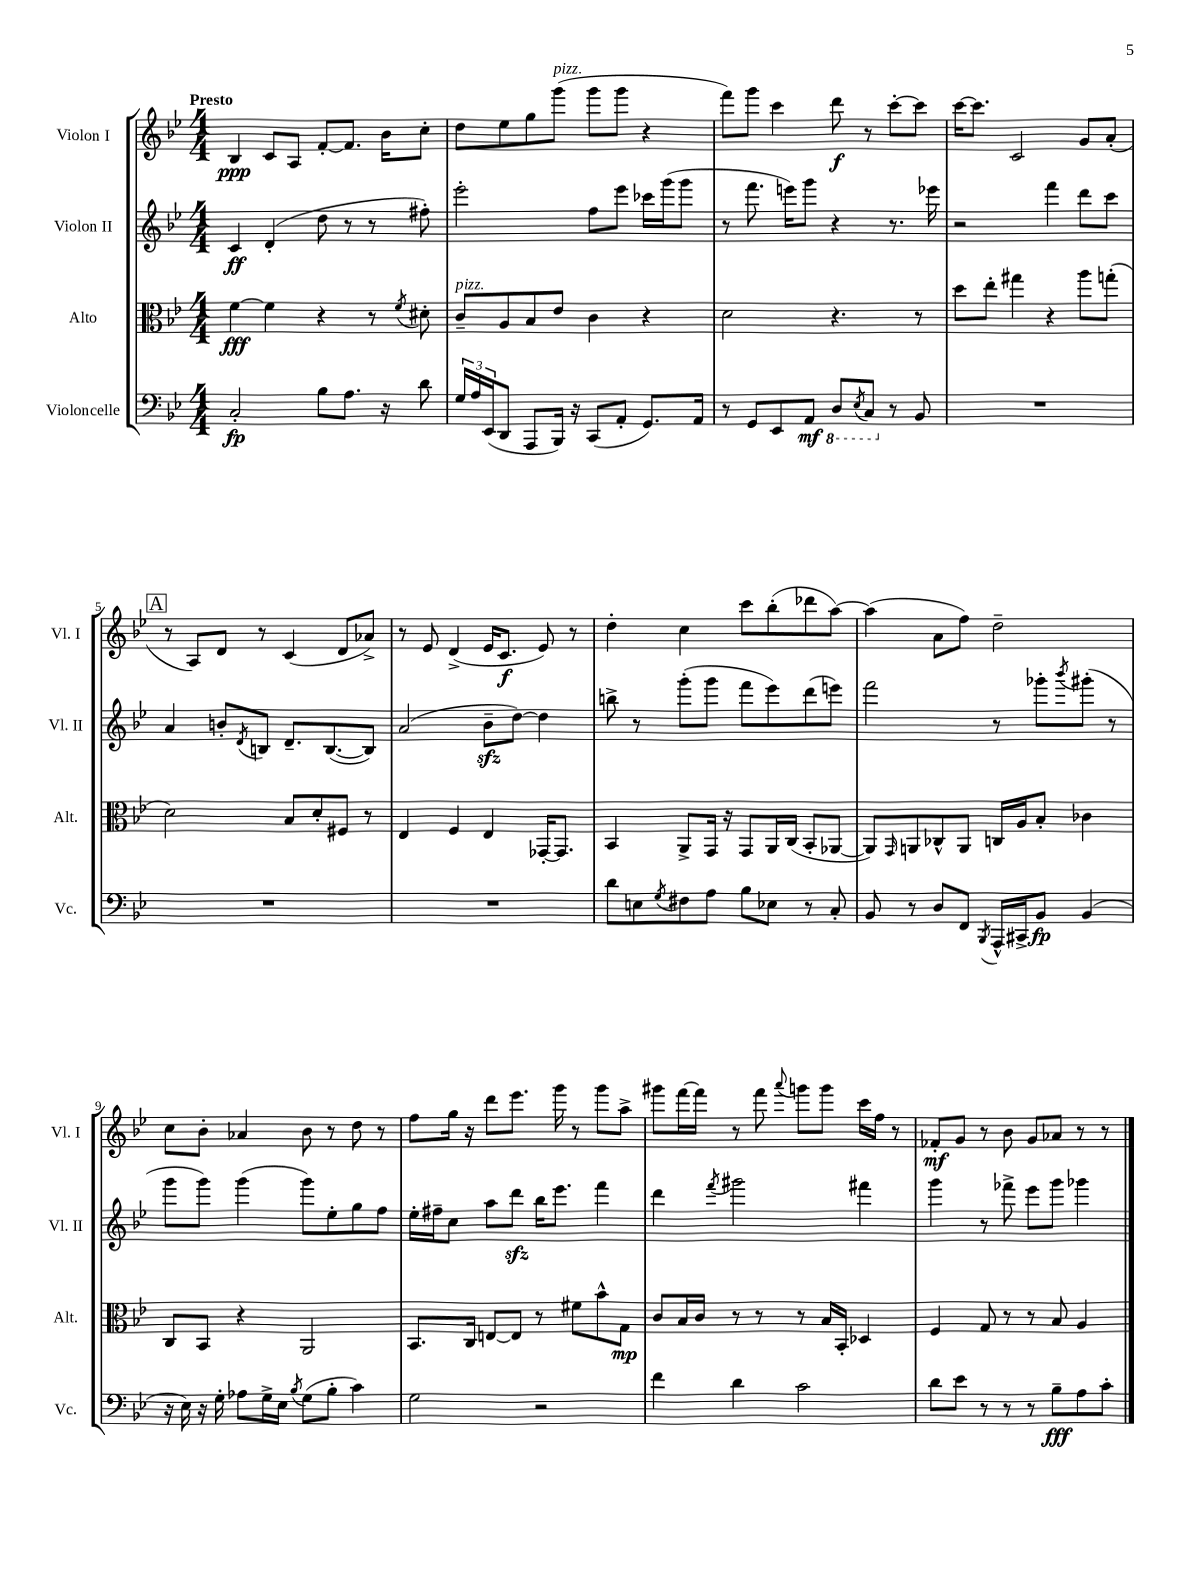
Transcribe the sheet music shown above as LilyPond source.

<<
\new StaffGroup <<
\new Staff = "s0" \with { instrumentName = "Violon I" shortInstrumentName = "Vl. I" } {
    \clef treble \key bes \major \numericTimeSignature \time 4/4 \tempo "Presto"
    bes4\ppp c'8 a8 f'8~-. f'8. bes'16 c''8-. |
    d''8 ees''8 g''8 g'''8^\markup { \italic "pizz." }( g'''8 g'''8 r4 |
    f'''8) g'''8 c'''4 d'''8\f r8 c'''8~-. c'''8 |
    c'''16~ c'''8. c'2 g'8 a'8-.( |
    \mark \markup { \box "A" } r8 a8) d'8 r8 c'4( d'8 aes'8->) |
    r8 ees'8 d'4->( ees'16 c'8.\f ees'8) r8 |
    d''4-. c''4 c'''8 bes''8-.( des'''8 a''8~) |
    a''4( a'8 f''8) d''2-- |
    c''8 bes'8-. aes'4 bes'8 r8 d''8 r8 |
    f''8 g''16 r16 d'''8 ees'''8. g'''16 r8 g'''8 a''8-> |
    gis'''8 f'''16~ f'''16 r8 f'''8 \appoggiatura { a'''8 } g'''8 g'''8 c'''16 f''16 r8 |
    fes'8-.\mf g'8 r8 bes'8 g'8 aes'8 r8 r8 \bar "|." |
}
\new Staff = "s1" \with { instrumentName = "Violon II" shortInstrumentName = "Vl. II" } {
    \clef treble \key bes \major \numericTimeSignature \time 4/4
    c'4\ff d'4-.( d''8 r8 r8 fis''8-.) |
    ees'''2-. f''8 ees'''8 ces'''16 g'''16( g'''8 |
    r8 f'''8. e'''16) g'''8 r4 r8. ees'''16 |
    r2 f'''4 d'''8 c'''8 |
    \mark \markup { \box "A" } a'4 b'8-. \acciaccatura { d'8 } b8 d'8.-- b8.~( b8) |
    a'2( bes'8--\sfz d''8~) d''4 |
    b''8-> r8 g'''8-.( g'''8 f'''8 ees'''8) d'''8( e'''8) |
    f'''2 r8 ges'''8-. \acciaccatura { bes'''8 } gis'''8-.( r8 |
    g'''8 g'''8) g'''4( g'''8) ees''8-. g''8 f''8 |
    ees''16-. fis''16-- c''8 a''8 d'''8\sfz bes''16 ees'''8. f'''4 |
    d'''4 \acciaccatura { f'''8 } gis'''2 fis'''4 |
    g'''4 r8 fes'''8-> ees'''8 g'''8 ges'''4 \bar "|." |
}
\new Staff = "s2" \with { instrumentName = "Alto" shortInstrumentName = "Alt." } {
    \clef alto \key bes \major \numericTimeSignature \time 4/4
    f'4~\fff f'4 r4 r8 \acciaccatura { f'8 } dis'8-. |
    c'8--^\markup { \italic "pizz." } a8 bes8 ees'8 c'4 r4 |
    d'2 r4. r8 |
    d''8 ees''8-. gis''4 r4 a''8 g''8-.( |
    \mark \markup { \box "A" } d'2) bes8 d'8-. fis8 r8 |
    ees4 f4 ees4 ges,16~-. ges,8. |
    bes,4 a,8-> g,16 r16 g,8 a,16 c16( bes,8-. aes,8~ |
    aes,8) \grace { g,16 } a,8 ces8-^ a,8 c16 a16 bes8-. ces'4 |
    c8 bes,8 r4 a,2 |
    bes,8. c16 e8~ e8 r8 fis'8 bes'8-^ g8\mp |
    c'8 bes16 c'16 r8 r8 r8 bes16 bes,16-. des4 |
    f4 g8 r8 r8 bes8 a4 \bar "|." |
}
\new Staff = "s3" \with { instrumentName = "Violoncelle" shortInstrumentName = "Vc." } {
    \clef bass \key bes \major \numericTimeSignature \time 4/4
    c2-.\fp bes8 a8. r16 d'8 |
    \tuplet 3/2 { g16 a16 ees,16( } d,8 a,,8 bes,,16) r16 c,8( a,8-. g,8.) a,16 |
    r8 g,8 ees,8 a,8\mf \ottava #-1 d,8 \acciaccatura { ees,8 } c,8 \ottava #0 r8 bes,8 |
    R1 |
    \mark \markup { \box "A" } R1 |
    R1 |
    d'8 e8 \acciaccatura { g8 } fis8 a8 bes8 ees8 r8 c8-. |
    bes,8 r8 d8 f,8 \acciaccatura { bes,,8 } a,,16-^ cis,16-> bes,8\fp bes,4( |
    r16 ees16) r16 g16-. aes8 g16-> ees16 \acciaccatura { bes8 } g8( bes8-. c'4) |
    g2 r2 |
    f'4 d'4 c'2 |
    d'8 ees'8 r8 r8 r8 bes8--\fff a8 c'8-. \bar "|." |
}
>>
>>
